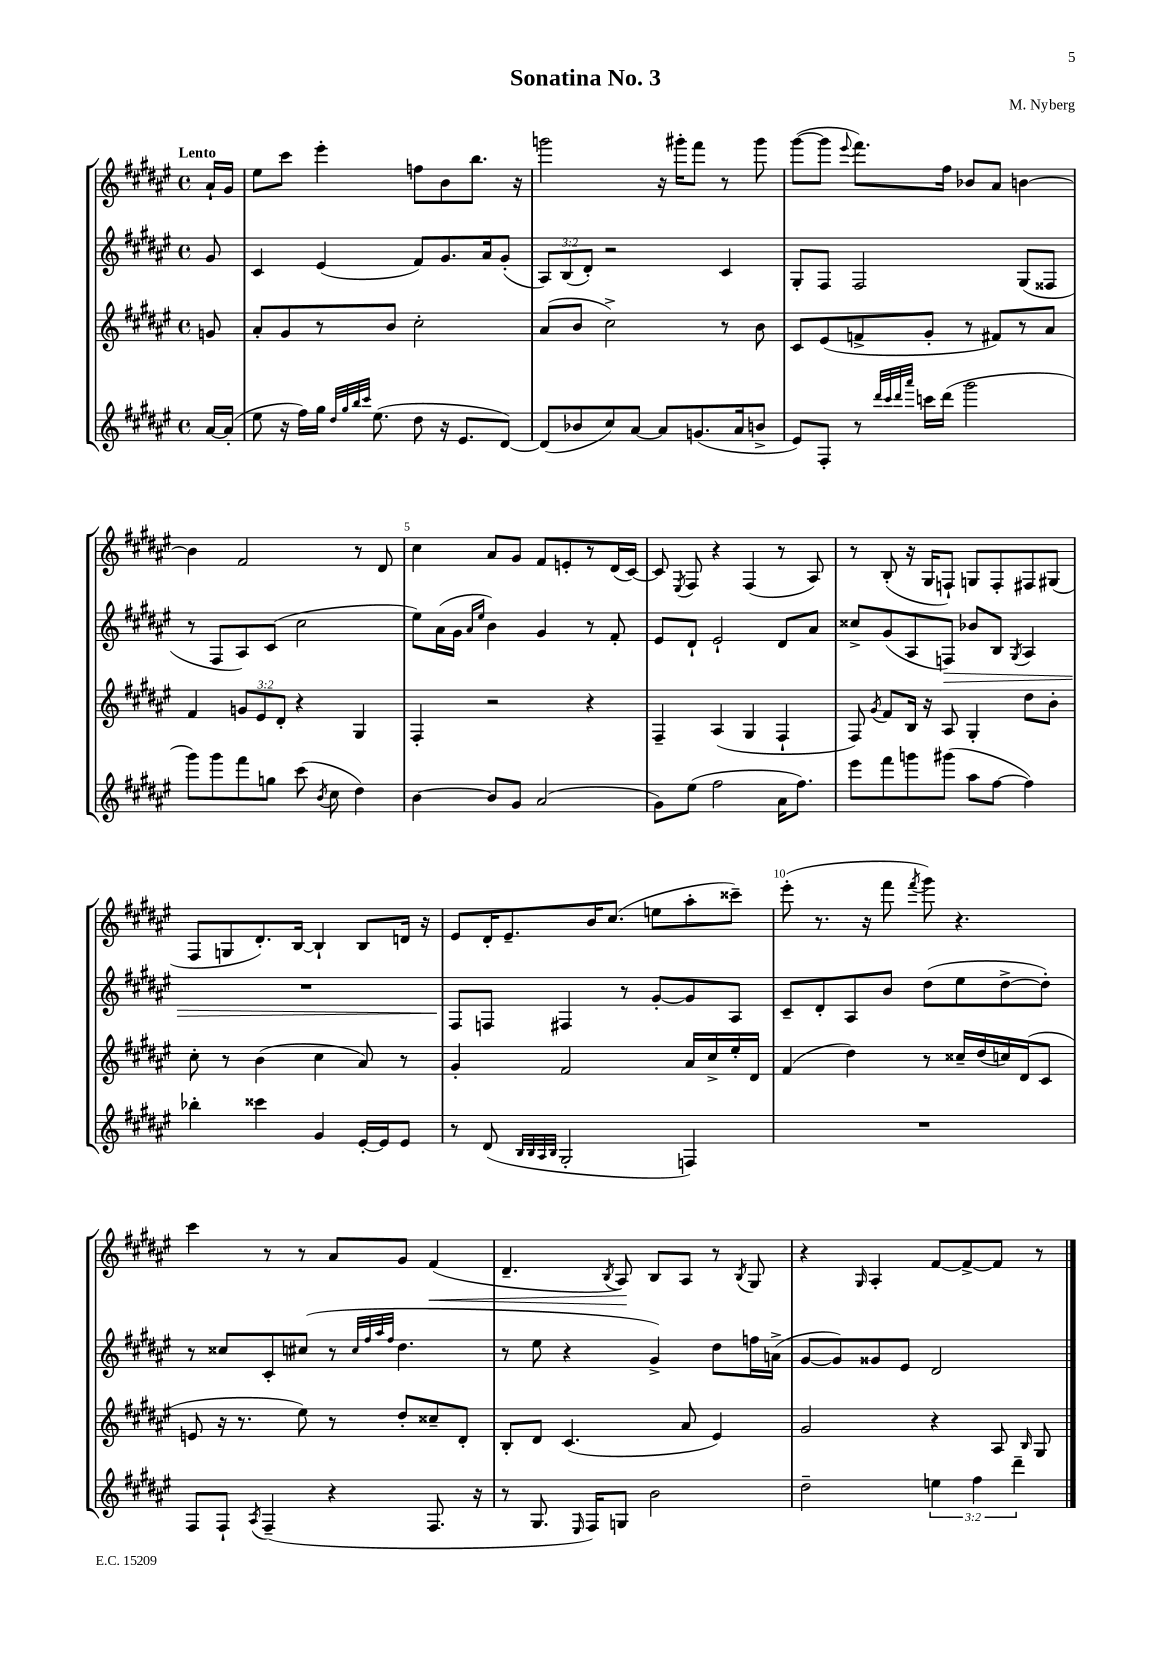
\header { title = "Sonatina No. 3" composer = "M. Nyberg" }
<<
\new StaffGroup <<
\new Staff = "s0" {
    \clef treble \key fis \major \defaultTimeSignature \time 4/4 \partial 8 \tempo "Lento"
    \autoBeamOff ais'16[-! gis'16] |
    eis''8[ cis'''8] eis'''4-. f''8[ b'8 b''8.] r16 |
    g'''2 r16 gis'''16[-. fis'''8] r8 gis'''8 |
    gis'''8[~( gis'''8] \appoggiatura { eis'''8 } fis'''8.[) fis''16] bes'8[ ais'8] b'4~ |
    b'4 fis'2 r8 dis'8 |
    cis''4 ais'8[ gis'8] fis'8[ e'8-. r8 dis'16( cis'16]~) |
    cis'8 \acciaccatura { eis8 } fis8 r4 fis4( r8 ais8) |
    r8 b8-.( r16 gis16[ f8]-!) g8[ f8-. fis8 gis8]( |
    fis8[ g8 dis'8.-.) b16]~ b4-! b8[ d'16] r16 |
    eis'8[ dis'16-. eis'8.-- b'16 cis''8.]( e''8[ ais''8-. cisis'''8]--) |
    eis'''8-.( r8. r16 fis'''8 \acciaccatura { fis'''8 } gis'''8) r4. |
    cis'''4 r8 r8 ais'8[ gis'8] fis'4\<( |
    dis'4.-- \acciaccatura { b8 } ais8\!) b8[ ais8] r8 \acciaccatura { b8 } gis8 |
    r4 \grace { gis16 } ais4-. fis'8[~ fis'8~-> fis'8] r8 \bar "|." |
}
\new Staff = "s1" {
    \clef treble \key fis \major \defaultTimeSignature \time 4/4 \override Staff.TupletNumber.text = #tuplet-number::calc-fraction-text \partial 8
    \autoBeamOff gis'8 |
    cis'4 eis'4( fis'8[) gis'8. ais'16 gis'8]-.( |
    \tuplet 3/2 { ais8[) b8( dis'8]-.) } r2 cis'4 |
    gis8[-. fis8] fis2 gis8[( fisis8] |
    r8 fis8[ ais8) cis'8]( cis''2 |
    eis''8[) ais'16( gis'16] \grace { ais'16[ eis''16] } b'4) gis'4 r8 fis'8-. |
    eis'8[ dis'8]-! eis'2-! dis'8[ ais'8] |
    cisis''8[-> gis'8( ais8 f8]\>) bes'8[ b8] \acciaccatura { gis8 } ais4 |
    R1 |
    fis8[\! f8] fis4 r8 gis'8[~-. gis'8 ais8] |
    cis'8[-- dis'8-. ais8 b'8] dis''8[( eis''8 dis''8~-> dis''8]-.) |
    r8 cisis''8[ cis'8-. cis''8]( r8 \grace { cis''32[ fis''32 ais''32 fis''32] } dis''4. |
    r8 eis''8 r4 gis'4->) dis''8[ f''16 a'16]->( |
    gis'8[~ gis'8) gisis'8 eis'8] dis'2 \bar "|." |
}
\new Staff = "s2" {
    \clef treble \key fis \major \defaultTimeSignature \time 4/4 \override Staff.TupletNumber.text = #tuplet-number::calc-fraction-text \partial 8
    \autoBeamOff g'8 |
    ais'8[-. gis'8 r8 b'8] cis''2-. |
    ais'8[( b'8] cis''2->) r8 b'8 |
    cis'8[ eis'8( f'8-> gis'8]-. r8 fis'8[) r8 ais'8] |
    fis'4 \tuplet 3/2 { g'8[ eis'8 dis'8]-. } r4 gis4 |
    fis4-. r2 r4 |
    fis4-- ais4( gis4 fis4-! |
    fis8) \acciaccatura { gis'8 } fis'8[ b16] r16 ais8 gis4-. dis''8[ b'8]-. |
    cis''8-. r8 b'4( cis''4 ais'8) r8 |
    gis'4-. fis'2 ais'16[ cis''16-> eis''16-. dis'16] |
    fis'4( dis''4) r8 cisis''16[-- dis''16( c''16) dis'16( cis'8] |
    e'8 r16 r8. eis''8) r8 dis''8[-. cisis''8-- dis'8]-. |
    b8[-. dis'8] cis'4.( ais'8 eis'4) |
    gis'2 r4 ais8 \grace { b16 } gis8 \bar "|." |
}
\new Staff = "s3" {
    \clef treble \key fis \major \defaultTimeSignature \time 4/4 \override Staff.TupletNumber.text = #tuplet-number::calc-fraction-text \partial 8
    \autoBeamOff ais'16[~ ais'16]-.( |
    eis''8 r16 fis''16[) gis''16] \grace { dis''32[ gis''32 b''32 cis'''32] } eis''8.( dis''8 r16 eis'8.[ dis'8]~) |
    dis'8[( bes'8 cis''8) ais'8]~ ais'8[ g'8.( ais'16 b'8]-> |
    eis'8[) fis8]-. r8 \grace { dis'''32[ cis'''32 dis'''32 ais'''32] } c'''16[ dis'''16]( gis'''2 |
    gis'''8[) gis'''8 fis'''8 g''8] cis'''8( \acciaccatura { b'8 } cis''8 dis''4) |
    b'4~ b'8[ gis'8] ais'2( |
    gis'8[) eis''8]( fis''2 ais'16[ fis''8.]) |
    eis'''8[ fis'''8 g'''8 gis'''8]( ais''8[ fis''8]~ fis''4) |
    bes''4-. cisis'''4 gis'4 eis'16[~-. eis'16 eis'8] |
    r8 dis'8( \grace { b32[ b32 ais32 b32] } gis2-. f4) |
    R1 |
    fis8[ fis8]-! \acciaccatura { ais8 } fis4--( r4 fis8. r16 |
    r8 gis8. \grace { eis16 } fis16[) g8] b'2 |
    dis''2-- \tuplet 3/2 { e''4 fis''4 dis'''4-- } \bar "|." |
}
>>
>>
\layout { \context { \Score \override BarNumber.break-visibility = ##(#f #t #t) barNumberVisibility = #(every-nth-bar-number-visible 5) } }
